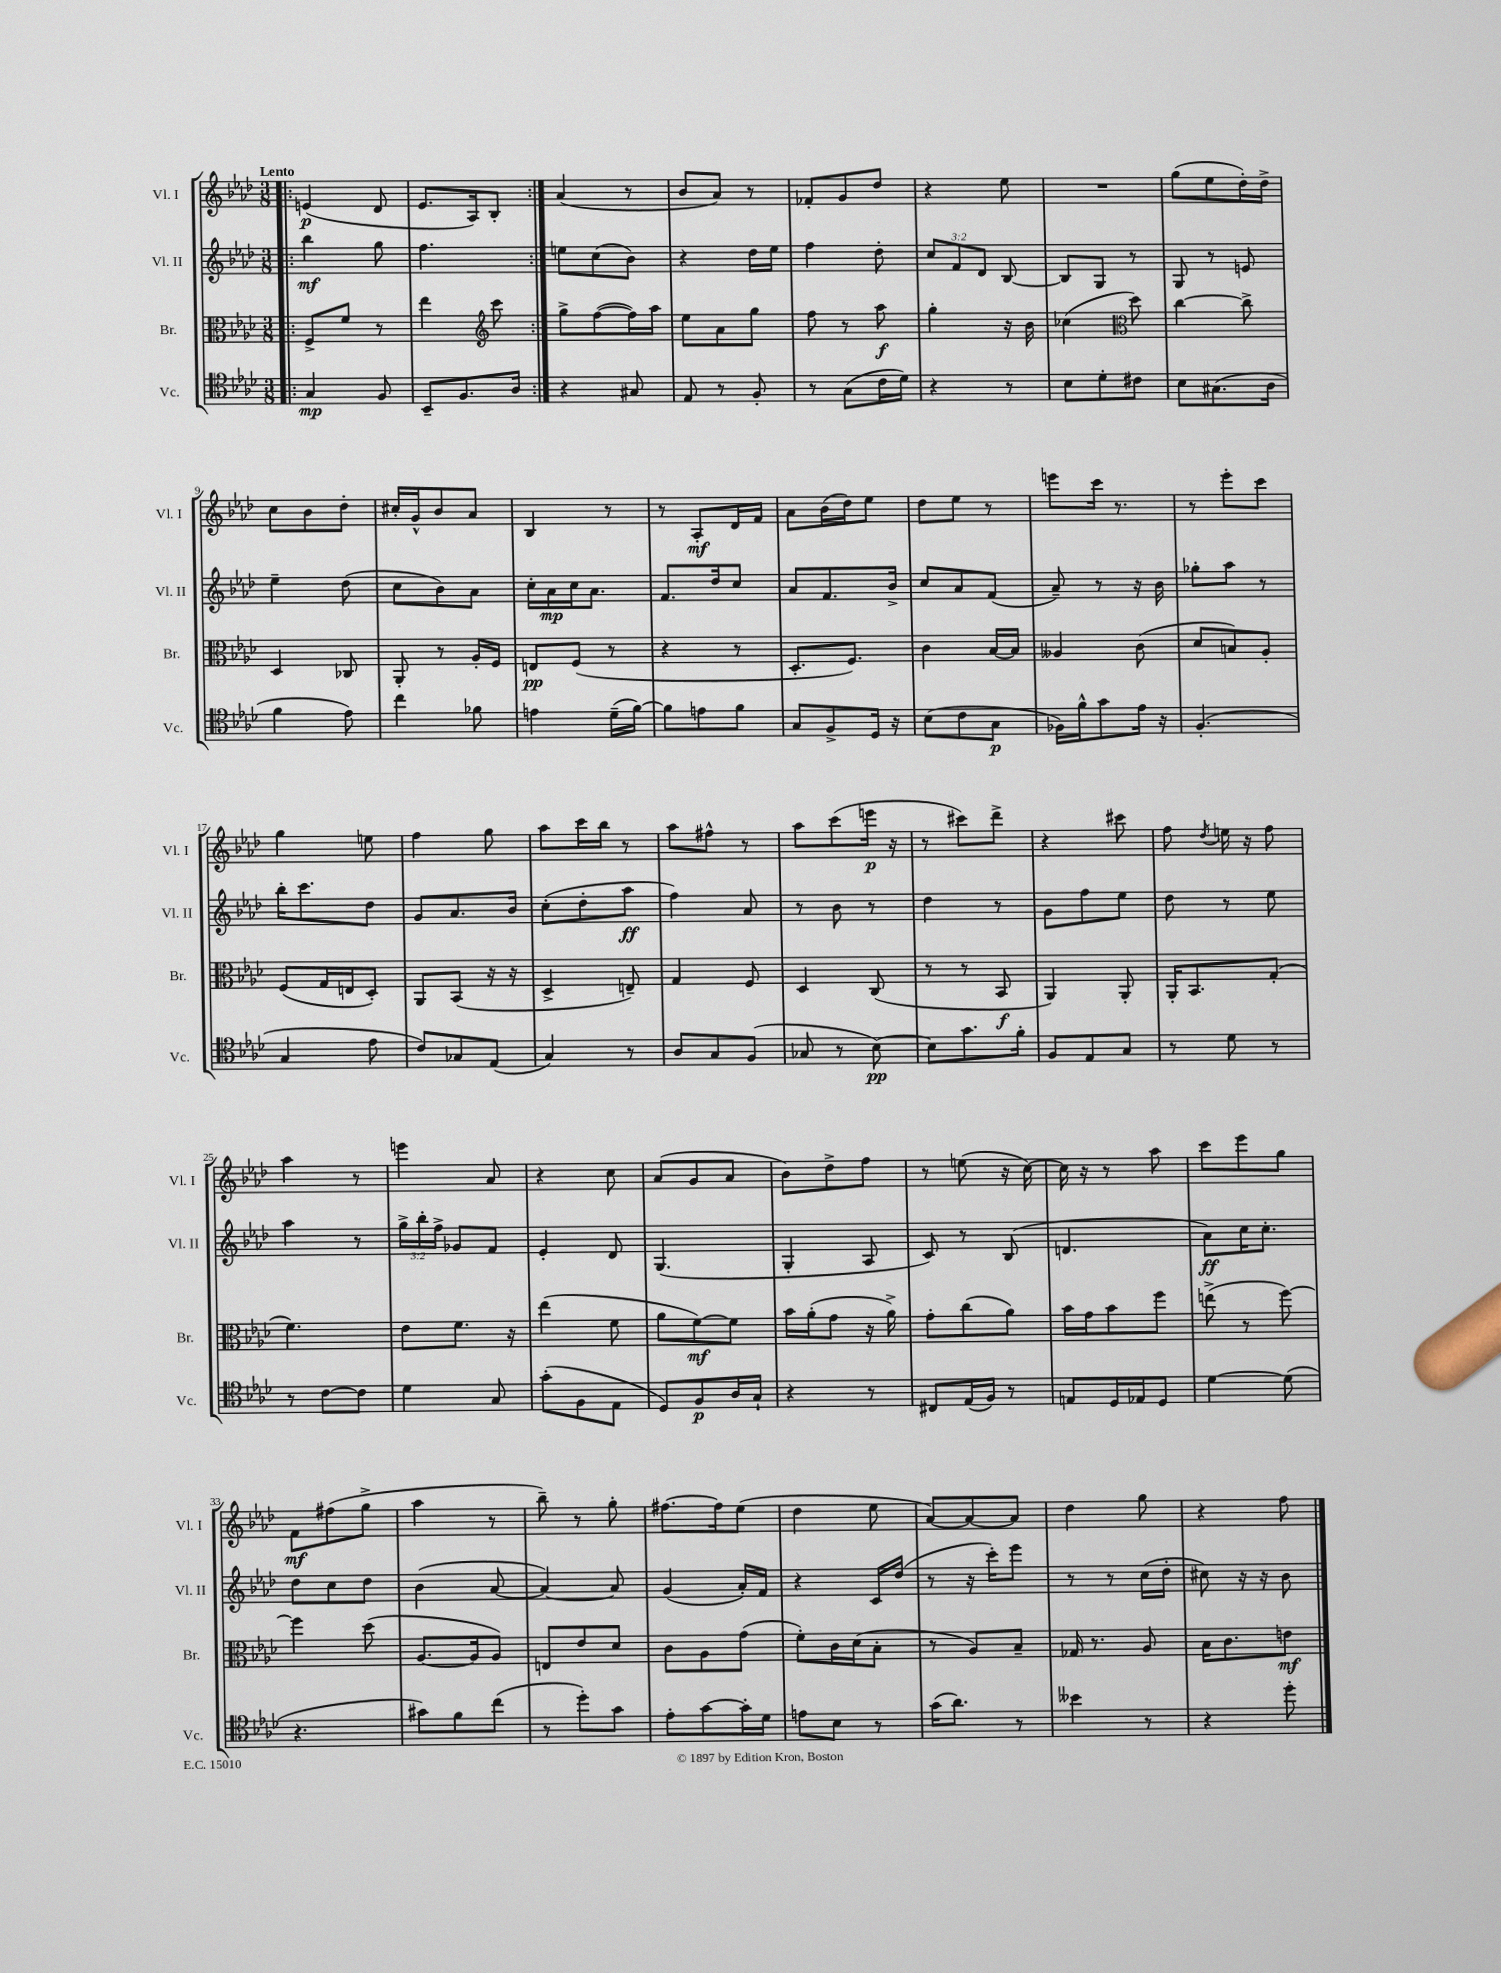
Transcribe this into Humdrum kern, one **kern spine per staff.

**kern	**dynam	**kern	**dynam	**kern	**dynam	**kern	**dynam
*part4	*part4	*part3	*part3	*part2	*part2	*part1	*part1
*staff4	*staff4	*staff3	*staff3	*staff2	*staff2	*staff1	*staff1
*I"Vc.	*	*I"Br.	*	*I"Vl. II	*	*I"Vl. I	*
*I'Vc.	*	*I'Br.	*	*I'Vl. II	*	*I'Vl. I	*
*clefC4	*	*clefC3	*	*clefG2	*	*clefG2	*
*k[b-e-a-d-]	*	*k[b-e-a-d-]	*	*k[b-e-a-d-]	*	*k[b-e-a-d-]	*
*M3/8	*	*M3/8	*	*M3/8	*	*M3/8	*
=1!|:	=1!|:	=1!|:	=1!|:	=1!|:	=1!|:	=1!|:	=1!|:
!	!	!	!	!	!	!LO:TX:a:B:t=Lento	!
4G/	mp	8F^/L	.	4bb-\	mf	(4en/	p
.	.	8f/J	.	.	.	.	.
8F/	.	8r	.	8gg\	.	8d-/	.
=2	=2	=2	=2	=2	=2	=2	=2
8BB-~/L	.	4ee-\	.	4.ff\	.	8.e-/L	.
8.F/	.	.	.	.	.	.	.
.	.	.	.	.	.	16A-/k)	.
*	*	*clefG2	*	*	*	*	*
.	.	8ccc\	.	.	.	8B-'/J	.
16A-/Jk	.	.	.	.	.	.	.
=3:|!	=3:|!	=3:|!	=3:|!	=3:|!	=3:|!	=3:|!	=3:|!
4r	.	8gg^\L	.	8een\L	.	(4a-/	.
.	.	([8ff\	.	(8cc\	.	.	.
8G#X/	.	16ff\L])	.	8b-\J)	.	8r	.
.	.	16aa-\JJ	.	.	.	.	.
=4	=4	=4	=4	=4	=4	=4	=4
8E-/	.	8ee-\L	.	4r	.	8b-/L	.
8r	.	8a-\	.	.	.	8a-/J)	.
8F'/	.	8gg\J	.	16dd-\LL	.	8r	.
.	.	.	.	16ee-\JJ	.	.	.
=5	=5	=5	=5	=5	=5	=5	=5
8r	.	8ff\	.	4ff\	.	8f-X'/L	.
(8G\L	.	8r	.	.	.	8g/	.
16c\L	.	8aa-\	f	8dd-'\	.	8dd-/J	.
16d-\JJ)	.	.	.	.	.	.	.
=6	=6	=6	=6	=6	=6	=6	=6
4r	.	4gg'\	.	12cc/L	.	4r	.
.	.	.	.	12f/	.	.	.
.	.	.	.	12d-/J	.	.	.
8r	.	16r	.	[8B-/	.	8ee-\	.
.	.	16b-\	.	.	.	.	.
=7	=7	=7	=7	=7	=7	=7	=7
8B-\L	.	(4cc-X\	.	8B-/L]	.	4.r	.
8d-'\	.	.	.	8G/J	.	.	.
*	*	*clefC3	*	*	*	*	*
8c#X\J	.	8dd-\)	.	8r	.	.	.
=8	=8	=8	=8	=8	=8	=8	=8
8B-\L	.	[4cc\	.	8G/	.	(8gg\L	.
(8.G#X\	.	.	.	8r	.	8ee-\	.
.	.	8cc^\]	.	8en/	.	16dd-'\L)	.
16A-\Jk	.	.	.	.	.	16dd-^\JJ	.
!!LO:LB:g=z
=9	=9	=9	=9	=9	=9	=9	=9
4f\	.	4D-/	.	4ee-~\	.	8cc\L	.
.	.	.	.	.	.	8b-\	.
8e-\)	.	8C-X/	.	(8dd-\	.	8dd-'\J	.
=10	=10	=10	=10	=10	=10	=10	=10
4cc\	.	8AA-'/	.	8cc\L	.	16cc#X'/LL	.
.	.	.	.	.	.	16g^^/J	.
.	.	8r	.	8b-\)	.	8b-/	.
8f-X\	.	16A-'/LL	.	8a-\J	.	8a-/J	.
.	.	16F/JJ	.	.	.	.	.
=11	=11	=11	=11	=11	=11	=11	=11
4en\	.	8En/L	pp	16cc'\LL	.	4B-/	.
.	.	.	.	16a-\	mp	.	.
.	.	(8F/J	.	16cc\J	.	.	.
.	.	.	.	8.a-\J	.	.	.
(16d-~\LL	.	8r	.	.	.	8r	.
[16f\JJ)	.	.	.	.	.	.	.
=12	=12	=12	=12	=12	=12	=12	=12
8f\L]	.	4r	.	8.f/L	.	8r	.
8en\	.	.	.	.	.	8A-'/L	mf
.	.	.	.	16dd-/k	.	.	.
8f\J	.	8r	.	8cc/J	.	16d-/L	.
.	.	.	.	.	.	16f/JJ	.
=13	=13	=13	=13	=13	=13	=13	=13
8G/L	.	8.D-'/L	.	8a-/L	.	8a-\L	.
8F^/	.	.	.	8.f/	.	(16b-\L	.
.	.	8.F/J)	.	.	.	16dd-\J)	.
16D-/Jk	.	.	.	.	.	8ee-\J	.
16r	.	.	.	16b-^/Jk	.	.	.
=14	=14	=14	=14	=14	=14	=14	=14
(8B-\L	.	4c\	.	8cc/L	.	8dd-\L	.
8c\	.	.	.	8a-/	.	8ee-\J	.
8G\J	p	[16B-/LL	.	(8f/J	.	8r	.
.	.	16B-/JJ]	.	.	.	.	.
=15	=15	=15	=15	=15	=15	=15	=15
16F-X\LL)	.	4A--X/	.	8a-~/)	.	8eeen\L	.
16f^^\J	.	.	.	.	.	.	.
8g\	.	.	.	8r	.	16ccc\Jk	.
.	.	.	.	.	.	8.r	.
16e-\Jk	.	(8c\	.	16r	.	.	.
16r	.	.	.	16b-\	.	.	.
=16	=16	=16	=16	=16	=16	=16	=16
(4.F'/	.	8d-/L	.	8gg-X'\L	.	8r	.
.	.	8Bn/)	.	8aa-\J	.	8eee-'\L	.
.	.	8A-'/J	.	8r	.	8ccc\J	.
!!LO:LB:g=z
=17	=17	=17	=17	=17	=17	=17	=17
4G/	.	(8F/L	.	16bb-'\KL	.	4gg\	.
.	.	.	.	8.ccc\	.	.	.
.	.	16G/L	.	.	.	.	.
.	.	16En/J	.	.	.	.	.
8e-\	.	8D-'/J)	.	8dd-\J	.	8een\	.
=18	=18	=18	=18	=18	=18	=18	=18
8c/L)	.	8AA-/L	.	8g/L	.	4ff\	.
8G-X/	.	(8BB-/J	.	8.a-/	.	.	.
(8E-/J	.	16r	.	.	.	8gg\	.
.	.	16r	.	16b-/Jk	.	.	.
=19	=19	=19	=19	=19	=19	=19	=19
4G/)	.	4D-^/	.	(8cc'\L	.	8aa-\L	.
.	.	.	.	8dd-'\	.	16ccc\L	.
.	.	.	.	.	.	16bb-\JJ	.
8r	.	8En~/)	.	8aa-\J	ff	8r	.
=20	=20	=20	=20	=20	=20	=20	=20
8A-/L	.	4G/	.	4ff\)	.	8aa-\L	.
8G/	.	.	.	.	.	8ff#X^^\J	.
(8F/J	.	8F/	.	8a-/	.	8r	.
=21	=21	=21	=21	=21	=21	=21	=21
8G-X/	.	4D-/	.	8r	.	8aa-\L	.
8r	.	.	.	8b-\	.	(8ccc\	.
[8B-\)	pp	(8C/	.	8r	.	16eeen\Jk	p
.	.	.	.	.	.	16r	.
=22	=22	=22	=22	=22	=22	=22	=22
8B-\L]	.	8r	.	4dd-\	.	8r	.
8.g\	.	8r	.	.	.	8ccc#X\L)	.
.	.	8BB-/	f	8r	.	8ddd-^\J	.
16f'\Jk	.	.	.	.	.	.	.
=23	=23	=23	=23	=23	=23	=23	=23
8F/L	.	4AA-/)	.	8g\L	.	4r	.
8E-/	.	.	.	8ff\	.	.	.
8G/J	.	8AA-'/	.	8ee-\J	.	8ccc#X\	.
=24	=24	=24	=24	=24	=24	=24	=24
8r	.	16AA-'/KL	.	8dd-\	.	8ff\	.
.	.	8.BB-/	.	.	.	.	.
.	.	.	.	.	.	8qdd-/	.
8d-\	.	.	.	8r	.	16een\	.
.	.	.	.	.	.	16r	.
8r	.	(8G'/J	.	8ee-\	.	8ff\	.
!!LO:LB:g=z
=25	=25	=25	=25	=25	=25	=25	=25
8r	.	4.f\)	.	4aa-\	.	4aa-\	.
[8c\L	.	.	.	.	.	.	.
8c\J]	.	.	.	8r	.	8r	.
=26	=26	=26	=26	=26	=26	=26	=26
4d-\	.	8e-\L	.	24gg^\LL	.	4eeen\	.
.	.	.	.	24bb-'\	.	.	.
.	.	.	.	24ff^\JJ	.	.	.
.	.	8.f\J	.	8g-X/L	.	.	.
8G/	.	.	.	8f/J	.	8a-/	.
.	.	16r	.	.	.	.	.
=27	=27	=27	=27	=27	=27	=27	=27
(8g'\L	.	(4ee-\	.	4e-'/	.	4r	.
8F\	.	.	.	.	.	.	.
8E-\J	.	8f\	.	8d-/	.	8cc\	.
=28	=28	=28	=28	=28	=28	=28	=28
8D-/L)	.	8a-\L	.	(4.G/	.	(8a-/L	.
8F/	p	[8f\)	mf	.	.	8g/	.
16A-/L	.	8f\J]	.	.	.	8a-/J	.
16G`/JJ	.	.	.	.	.	.	.
=29	=29	=29	=29	=29	=29	=29	=29
4r	.	16b-\LL	.	4G'/	.	8b-\L)	.
.	.	(16a-'\J	.	.	.	.	.
.	.	8g\J	.	.	.	8dd-^\	.
8r	.	16r	.	8A-/	.	8ff\J	.
.	.	16a-^\)	.	.	.	.	.
=30	=30	=30	=30	=30	=30	=30	=30
8C#X/L	.	8g'\L	.	8c/)	.	8r	.
(16E-/L	.	(8cc\	.	8r	.	(8een\	.
16F/JJ)	.	.	.	.	.	.	.
8r	.	8a-\J)	.	(8B-/	.	16r	.
.	.	.	.	.	.	[16cc\)	.
=31	=31	=31	=31	=31	=31	=31	=31
8En/L	.	16b-\LL	.	4.dn/	.	16cc\]	.
.	.	16g\J	.	.	.	16r	.
16D-/L	.	8b-\	.	.	.	8r	.
16E-X/J	.	.	.	.	.	.	.
8D-/J	.	8ff\J	.	.	.	8aa-\	.
=32	=32	=32	=32	=32	=32	=32	=32
[4d-\	.	(8een^\	.	8a-\L)	ff	8ccc\L	.
.	.	8r	.	16cc\K	.	8eee-\	.
.	.	.	.	8.cc'\J	.	.	.
(8d-\]	.	[8ff\)	.	.	.	8gg\J	.
!!LO:LB:g=z
=33	=33	=33	=33	=33	=33	=33	=33
4.r	.	4ff\]	.	8dd-\L	.	8f\L	mf
.	.	.	.	8cc\	.	(8ff#X\	.
.	.	(8dd-\	.	8dd-\J	.	8gg^\J	.
=34	=34	=34	=34	=34	=34	=34	=34
8g#X\L)	.	[8.A-/L	.	(4b-\	.	4aa-\	.
8f\	.	.	.	.	.	.	.
.	.	16A-/k]	.	.	.	.	.
(8cc\J	.	8A-/J)	.	[8a-/	.	8r	.
=35	=35	=35	=35	=35	=35	=35	=35
8r	.	8En/L	.	4a-/_)	.	8bb-~\)	.
8dd-'\L)	.	8e-/	.	.	.	8r	.
8g\J	.	8d-/J	.	8a-/]	.	8gg'\	.
=36	=36	=36	=36	=36	=36	=36	=36
8e-'\L	.	8c\L	.	(4g/	.	[8.ff#X\L	.
[8g\	.	8A-\	.	.	.	.	.
.	.	.	.	.	.	16ff#\k]	.
16g'\L]	.	(8g\J	.	16a-'/LL)	.	(8ee-\J	.
16d-\JJ	.	.	.	16f/JJ	.	.	.
=37	=37	=37	=37	=37	=37	=37	=37
8en\L	.	8f'\L)	.	4r	.	4dd-\	.
8B-\J	.	16c\L	.	.	.	.	.
.	.	(16d-\J	.	.	.	.	.
8r	.	8B-'\J	.	16c/LL	.	8ee-\	.
.	.	.	.	(16dd-/JJ	.	.	.
=38	=38	=38	=38	=38	=38	=38	=38
(16g\KL	.	8r	.	8r	.	[8a-/L)	.
8.a-\J)	.	.	.	.	.	.	.
.	.	8A-/L)	.	16r	.	8a-/_	.
.	.	.	.	16ccc'\KL)	.	.	.
8r	.	8B-~/J	.	8eee-\J	.	8a-/J]	.
=39	=39	=39	=39	=39	=39	=39	=39
4b--X\	.	16G-X/	.	8r	.	4dd-\	.
.	.	8.r	.	.	.	.	.
.	.	.	.	8r	.	.	.
8r	.	8A-/	.	(16cc\LL	.	8gg\	.
.	.	.	.	16dd-'\JJ	.	.	.
=40	=40	=40	=40	=40	=40	=40	=40
4r	.	16B-\KL	.	8cc#X\)	.	4r	.
.	.	8.c\	.	.	.	.	.
.	.	.	.	16r	.	.	.
.	.	.	.	16r	.	.	.
8dd-'\	.	8en\J	mf	8b-\	.	8ff\	.
==	==	==	==	==	==	==	==
*-	*-	*-	*-	*-	*-	*-	*-
